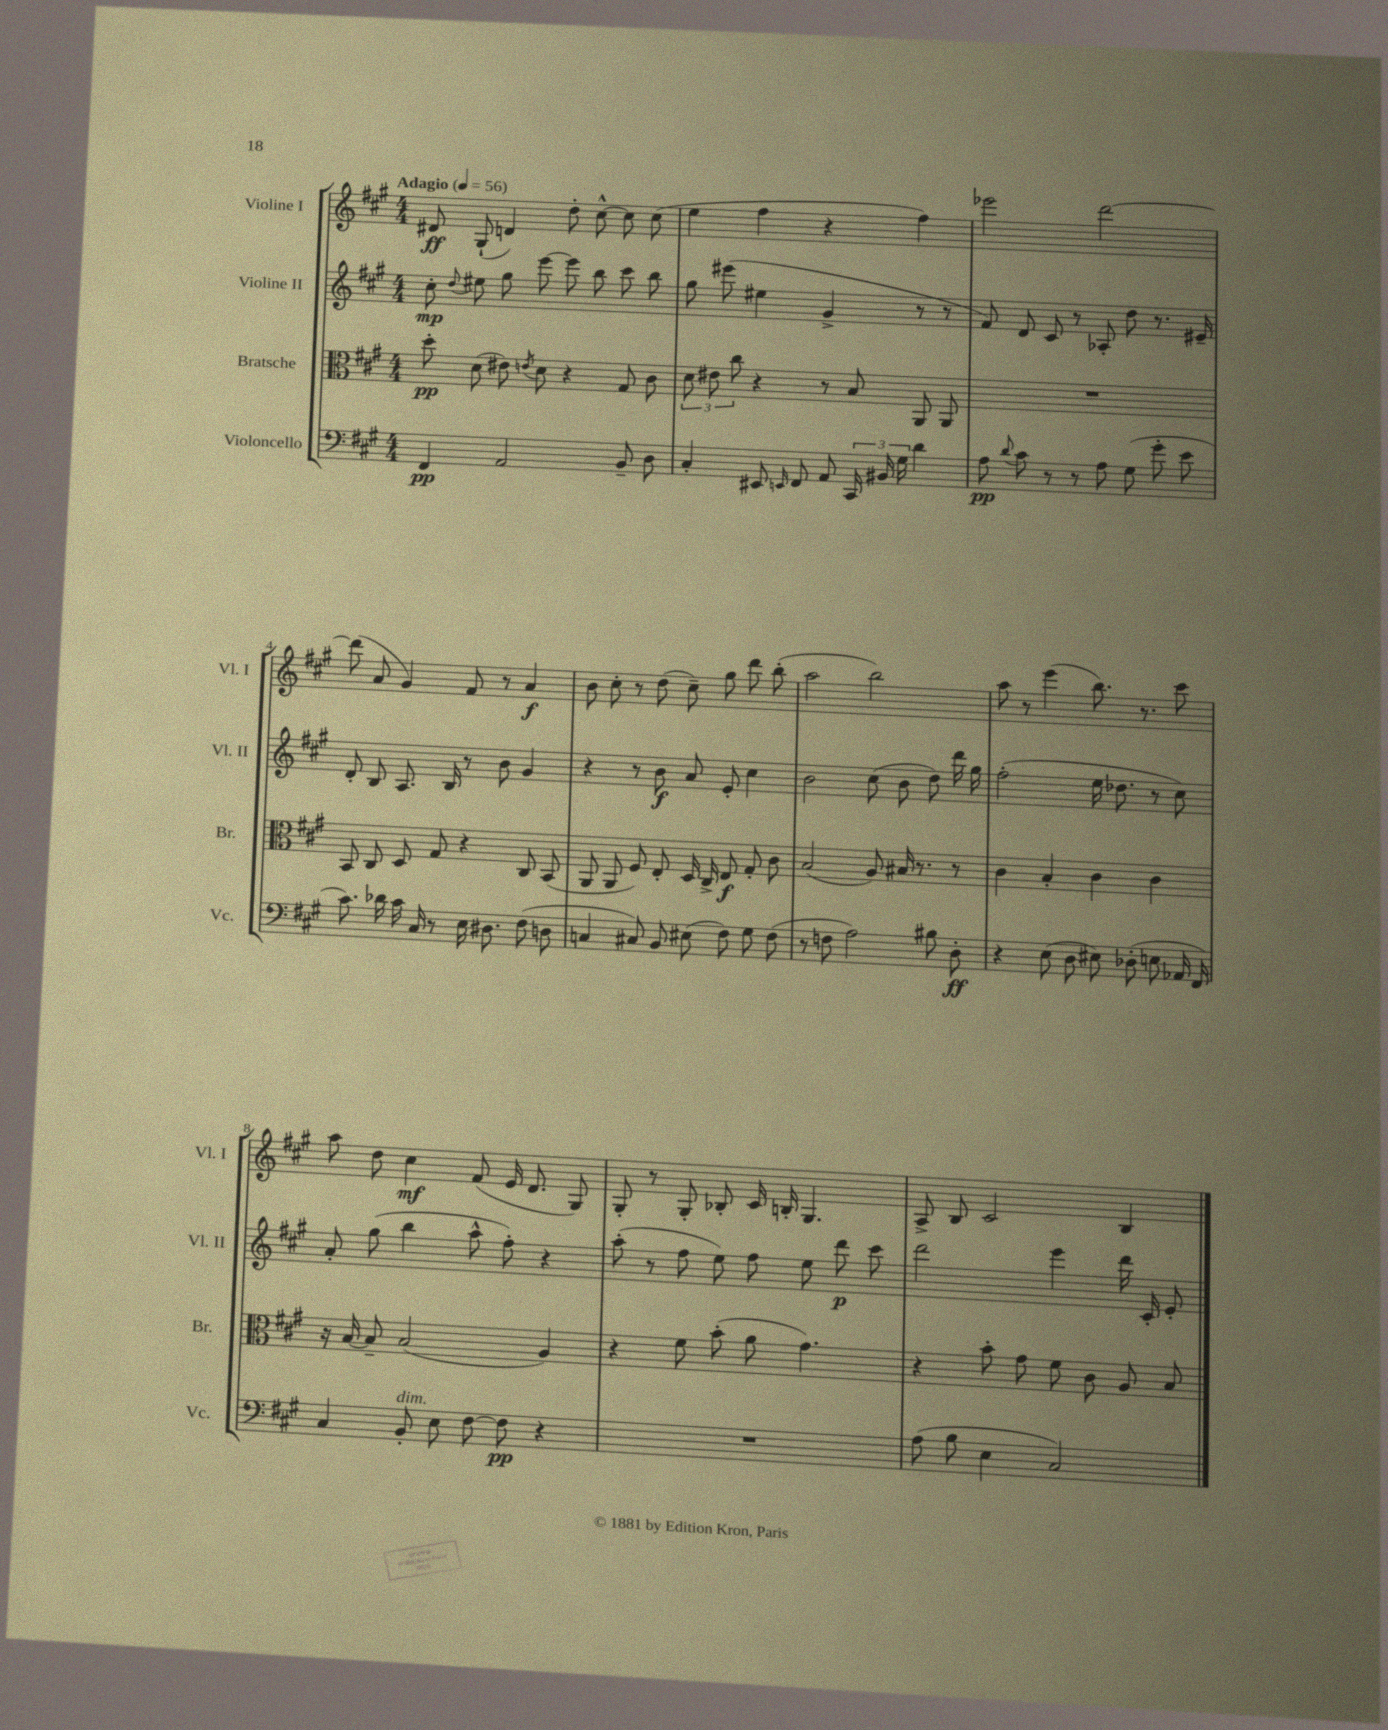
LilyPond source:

<<
\new StaffGroup <<
\new Staff = "s0" \with { instrumentName = "Violine I" shortInstrumentName = "Vl. I" } {
    \clef treble \key a \major \numericTimeSignature \time 4/4 \tempo "Adagio" 4 = 56
    \autoBeamOff dis'8\ff gis8-!( d'4) d''8-. cis''8~-^ cis''8 cis''8( |
    e''4 fis''4 r4 fis''4) |
    ees'''2 d'''2~ |
    d'''8( a'8 gis'4) fis'8 r8 a'4\f |
    b'8 cis''8-. r8 d''8( cis''8--) gis''8 d'''8 b''8-.( |
    a''2 b''2) |
    a''8 r8 e'''4( b''8.) r8. cis'''8 |
    a''8 d''8 cis''4\mf fis'8( e'16 d'8. gis8) |
    gis8-. r8 gis8-. bes8-. cis'16 b16-. gis4. |
    a8-> b8 cis'2 b4 \bar "|." |
}
\new Staff = "s1" \with { instrumentName = "Violine II" shortInstrumentName = "Vl. II" } {
    \clef treble \key a \major \numericTimeSignature \time 4/4
    \autoBeamOff cis''8-.\mp \appoggiatura { d''8 } eis''8 gis''8 e'''8~ e'''8 b''8 cis'''8 b''8 |
    gis''8 eis'''8( eis''4 gis'4-> r8 r8 |
    fis'8) d'8 cis'8 r8 aes8-. d''8 r8. eis'16-- |
    d'8-. b8 a8. b16 r8 b'8 gis'4 |
    r4 r8 b'8\f a'8 e'8-. cis''4 |
    b'2 cis''8( b'8 d''8) d'''16 gis''16 |
    fis''2-.( e''16 des''8. r8 cis''8) |
    a'8-. gis''8( b''4 a''8-^ fis''8-.) r4 |
    a''8-.( r8 fis''8 e''8) fis''8 e''8 d'''8\p cis'''8 |
    d'''2 e'''4 d'''16 cis'16-. e'8-. \bar "|." |
}
\new Staff = "s2" \with { instrumentName = "Bratsche" shortInstrumentName = "Br." } {
    \clef alto \key a \major \numericTimeSignature \time 4/4
    \autoBeamOff d''8-.\pp d'8( eis'8) \acciaccatura { e'8 } d'8 r4 gis8 cis'8 |
    \tuplet 3/2 { d'8 eis'8 cis''8 } r4 r8 b8 a,8 a,8 |
    R1 |
    b,8 cis8 d8 gis8 r4 cis8 b,8( |
    a,8 a,8 fis8) e8-. d16 cis16-> e8\f gis8-. cis'8 |
    b2( a8) bis16 r8. r8 |
    cis'4 b4-. cis'4 cis'4 |
    r16 b16~ b8-- b2( a4) |
    r4 fis'8 b'8-.( a'8 gis'4.) |
    r4 b'8-. gis'8 fis'8 cis'8 a8 b8 \bar "|." |
}
\new Staff = "s3" \with { instrumentName = "Violoncello" shortInstrumentName = "Vc." } {
    \clef bass \key a \major \numericTimeSignature \time 4/4
    \autoBeamOff fis,4\pp a,2 b,8-- d8 |
    cis4-. eis,8 \grace { e,16 } fis,8 a,8 \tuplet 3/2 { cis,16 bis,16 gis16 } d'4 |
    a8\pp \appoggiatura { d'8 } cis'8 r8 r8 a8 gis8( gis'8-. e'8 |
    cis'8.) des'16 cis'16 cis16 r8 e16 dis8. fis8( d8 |
    c4 cis8) b,8 eis8( fis8) gis8 fis8( |
    r8 f8 a2) bis8 d8-.\ff |
    r4 e8( d8 eis8) des8-.( e8 aes,16 fis,16) |
    cis4 b,8-.^\markup { \italic "dim." } e8 fis8~ fis8\pp r4 |
    R1 |
    a8( b8 e4 cis2) \bar "|." |
}
>>
>>
